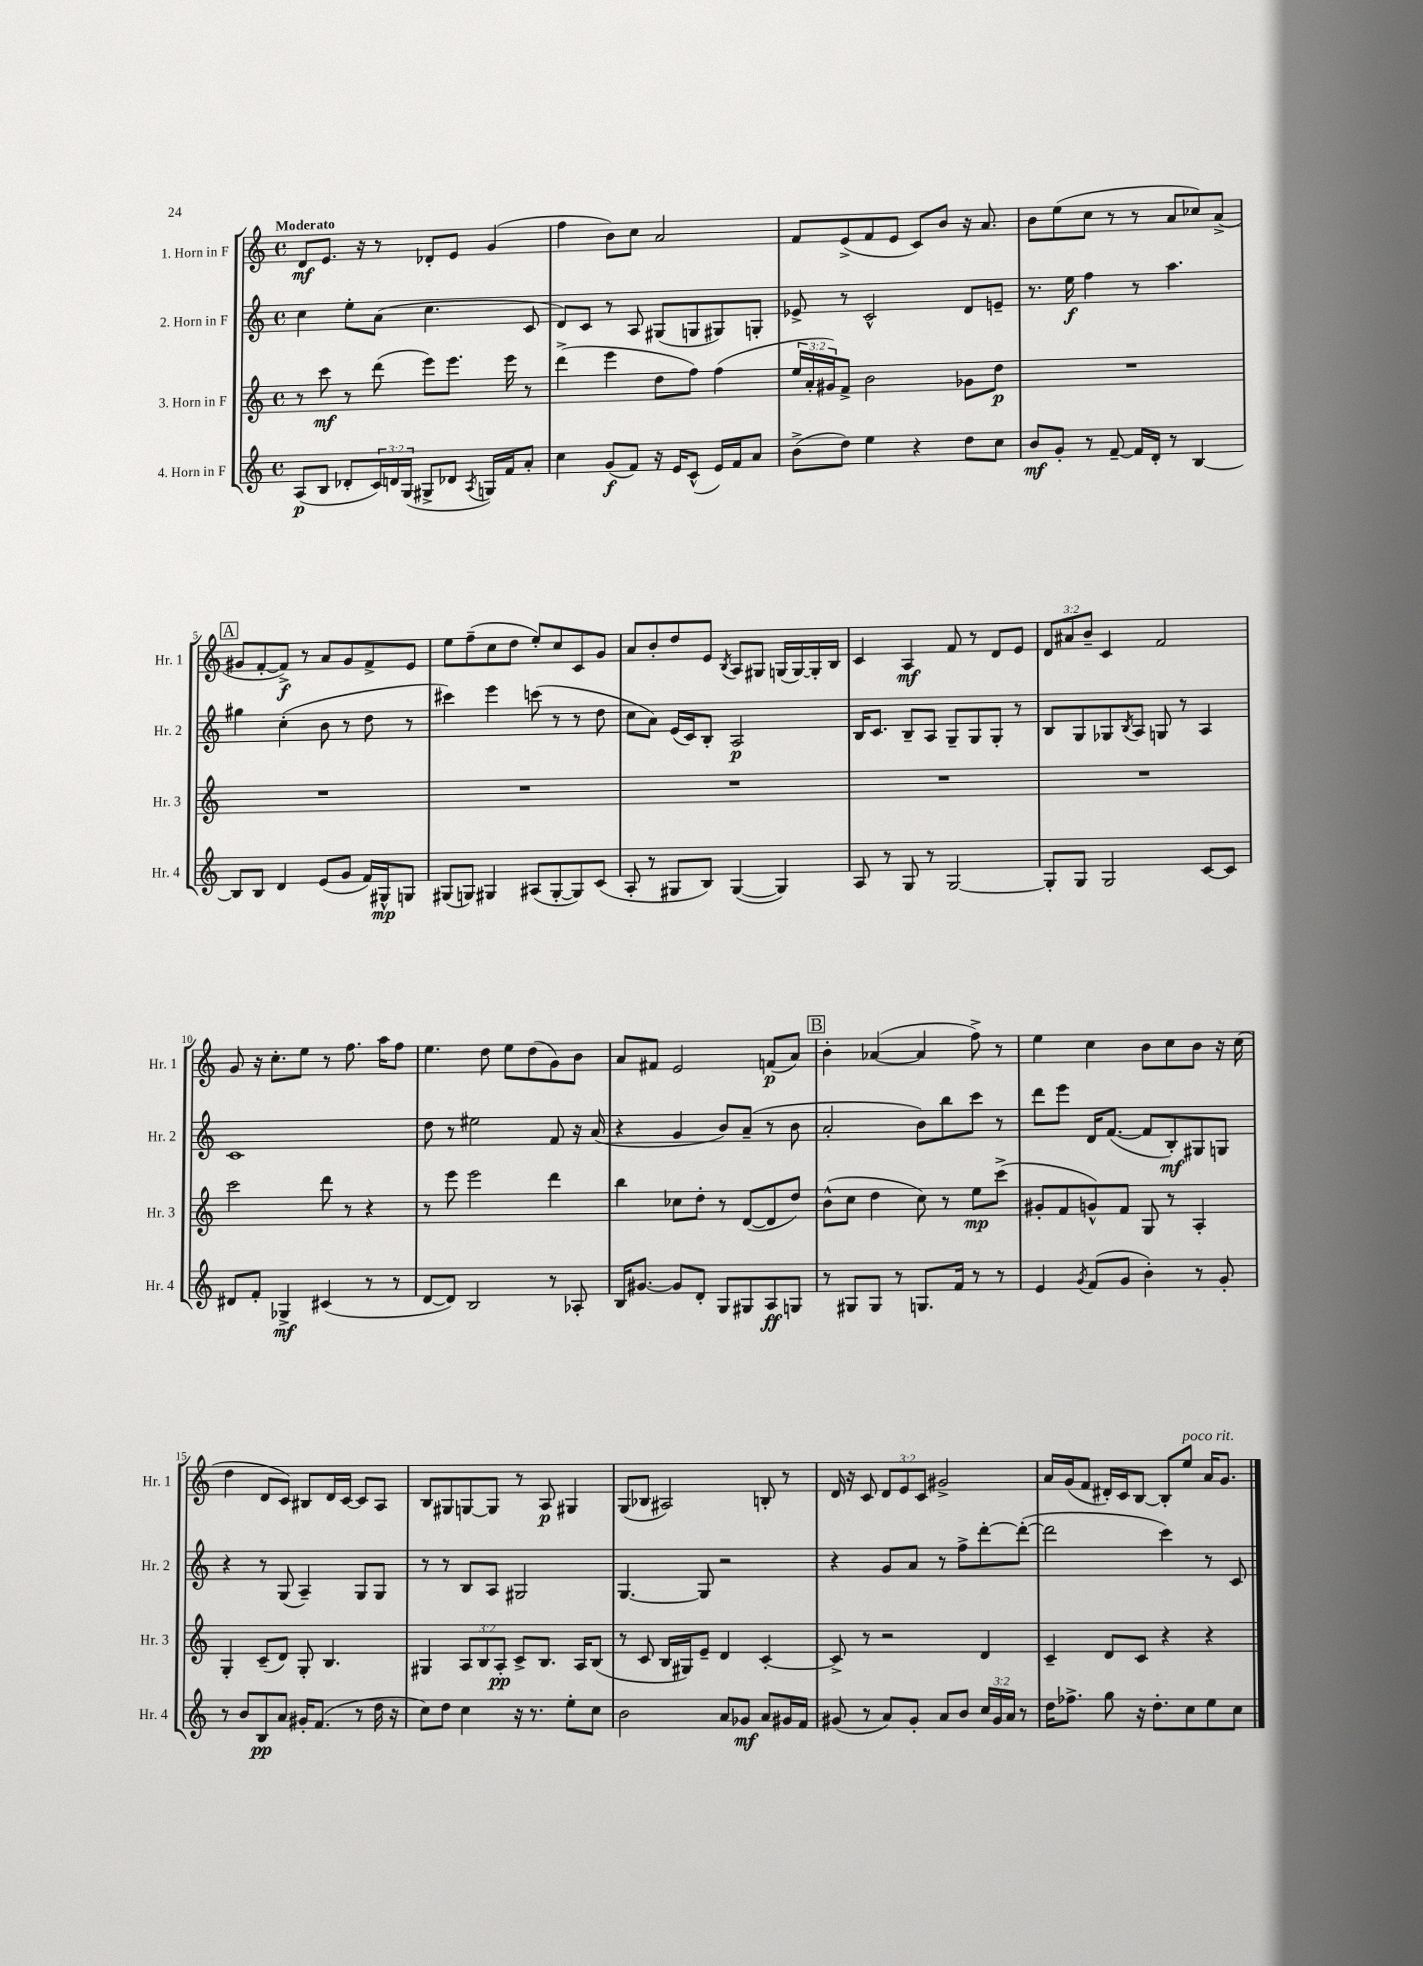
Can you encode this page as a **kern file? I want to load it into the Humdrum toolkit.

**kern	**kern	**kern	**kern
*staff4	*staff3	*staff2	*staff1
*clefG2	*clefG2	*clefG2	*clefG2
*k[]	*k[]	*k[]	*k[]
*M4/4	*M4/4	*M4/4	*M4/4
*met(c)	*met(c)	*met(c)	*met(c)
(8A	8r	4cc	8d
8B	8ccc	.	8.e
8d-'	8r	8ee'	.
.	.	.	16r
24c)	(8ddd	(8a	8r
24d	.	.	.
(24G	.	.	.
8G#^	8eee)	4.cc	8d-'
8d-	8.eee	.	8e
8qA	.	.	.
16G)	.	.	(4g
16f	16eee	.	.
8a'	8r	8c	.
=	=	=	=
4cc	(4ddd^	8d)	4ff
.	.	8c	.
(8g	4eee	8r	8b)
8f)	.	8A	8cc
16r	8dd	(8G#	2a
16e	.	.	.
(8c^^	8ff)	8G	.
16e)	(4ff	8G#)	.
16f	.	.	.
8a	.	8G'	.
=	=	=	=
(8b^	24ee	8e-^	8f
.	24a'	.	.
.	24g#)	.	.
8dd)	8f^	8r	(8e^
4ee	2b	2c^^	8f
.	.	.	8e
4r	.	.	8c)
.	.	.	8b
8dd	8g-	8d	16r
.	.	.	8.a
8cc	8dd	8e~	.
=	=	=	=
8b	1r	8.r	8b
8g'	.	.	(8ee
.	.	16ee	.
8r	.	4ff	8cc
[8f~	.	.	8r
16f]	.	8r	8r
16d'	.	.	.
8r	.	4.aa	8a
[4B	.	.	8cc-)
.	.	.	(8a^
=	=	=	=
8B]	1r	4gg#	8g#
8B	.	.	[8f'
4d	.	(4cc'	8f^])
.	.	.	8r
(8e	.	8b	8a
8g	.	8r	8g#
16f)	.	8dd	8f^
16G#^^	.	.	.
8G	.	8r	8e
=	=	=	=
(8G#	1r	4ccc#)	8ee
8G)	.	.	(8ff~
4G#	.	4eee	8cc
.	.	.	8dd
(8A#	.	(8ccc	8ee')
[8G#'	.	8r	8cc
8G#])	.	8r	8c
(8c	.	8dd	8g
=	=	=	=
8A'	1r	8cc	8a
8r	.	8a)	8b'
8G#	.	(16e	8dd
.	.	16c)	.
8B)	.	8B'	8e
.	.	.	8qB
([4G#	.	2A	8A
.	.	.	8G#
4G#])	.	.	(16G
.	.	.	[16G)
.	.	.	16G']
.	.	.	16B
=	=	=	=
8A	1r	16B	4c
.	.	8.c	.
8r	.	.	.
8G	.	8B~	4A
8r	.	8A	.
[2G	.	8G~	8f
.	.	8G	8r
.	.	8G'	8d
.	.	8r	8e
=	=	=	=
8G']	1r	8B	12d
.	.	.	12a#
8G	.	8G	.
.	.	.	12b~
2G	.	8G-	4c
.	.	8qB	.
.	.	8A	.
.	.	8G	2f
.	.	8r	.
[8c	.	4A	.
8c]	.	.	.
=	=	=	=
8d#	2ccc	1c	8g
8f'	.	.	16r
.	.	.	8.cc'
4G-^	.	.	.
.	.	.	8ee
(4c#	8ddd	.	8r
.	8r	.	8.ff
8r	4r	.	.
.	.	.	16aa
8r	.	.	8ff
=	=	=	=
[8d	8r	8dd	4.ee
8d])	8eee	8r	.
2B	2eee	2ee#	.
.	.	.	8dd
.	.	.	8ee
.	.	.	(8dd
8r	4ddd	8f	8g)
8A-'	.	16r	8b
.	.	(16a	.
=	=	=	=
16B	4bb	4r	8a
[8.g#	.	.	.
.	.	.	8f#
8g#]	8cc-	4g	2e
8d'	8dd'	.	.
8G	8r	8b)	.
8G#	([8d	(8a~	.
8A	8d]	8r	(8f
8G	8dd)	8b	8a)
=	=	=	=
8r	(8b^^	2a'	4b'
8G#	8cc	.	.
8G#	4dd	.	([4a-
8r	.	.	.
8.G	8cc)	8b)	4a-]
.	8r	8bb	.
16f	.	.	.
8r	8ee	8ccc	8ff^)
8r	(8ccc^	8r	8r
=	=	=	=
4e	8g#'	8ddd	4ee
.	8f	8eee	.
8qg	.	.	.
(8f	8g^^)	16d	4cc
.	.	([8.f	.
8g	8f	.	.
4b')	8G	8f]	8b
.	8r	8B')	8cc
8r	4A'	8G#	8b
8g'	.	8G	16r
.	.	.	(16cc
=	=	=	=
8r	4G'	4r	4dd
8b	.	.	.
8B	(8c~	8r	8d
8a	8d)	(8G	8c)
16g#'	8G'	4A~)	8B#
(8.f	.	.	.
.	4.B	.	16d
.	.	.	[16c
8r	.	8G	8c]
16dd	.	8G	8A
16r	.	.	.
=	=	=	=
8cc)	4G#	8r	8B
8dd	.	8r	8G#
4cc	12A	8B	[8G
.	12B	.	.
.	.	8A	8G]
.	12A'	.	.
16r	8c^	2G#	8r
8.r	.	.	.
.	8.B	.	8A
8ee'	.	.	4G#
.	16A	.	.
8cc	(8B	.	.
=	=	=	=
2b	8r	[4.G	(8G
.	8c	.	8B-
.	16B	.	2A#)
.	16G#)	.	.
.	8e~	8G]	.
8a	4d	2r	.
8g-	.	.	.
8a	[4c'	.	8B'
16g#	.	.	8r
16f	.	.	.
=	=	=	=
(8g#	8c^]	4r	16d
.	.	.	16r
8r	8r	.	8c
8a)	2r	8g	12d
.	.	.	12e
8g#'	.	8a	.
.	.	.	12c
8a	.	8r	2g#^
8b	.	8ff^	.
24cc	4d	[8ddd'	.
24g#	.	.	.
24a	.	.	.
8r	.	(8ddd'_	.
=	=	=	=
16dd	4c~	2ddd]	16a
8.ff-^	.	.	(16g
.	.	.	8f
8gg	8d	.	16d#')
.	.	.	16c
16r	8c	.	[8B
8.dd'	.	.	.
.	4r	4ccc)	8B']
8cc	.	.	8ee
8ee	4r	8r	16a
.	.	.	8.g
8cc	.	8c	.
==	==	==	==
*-	*-	*-	*-
